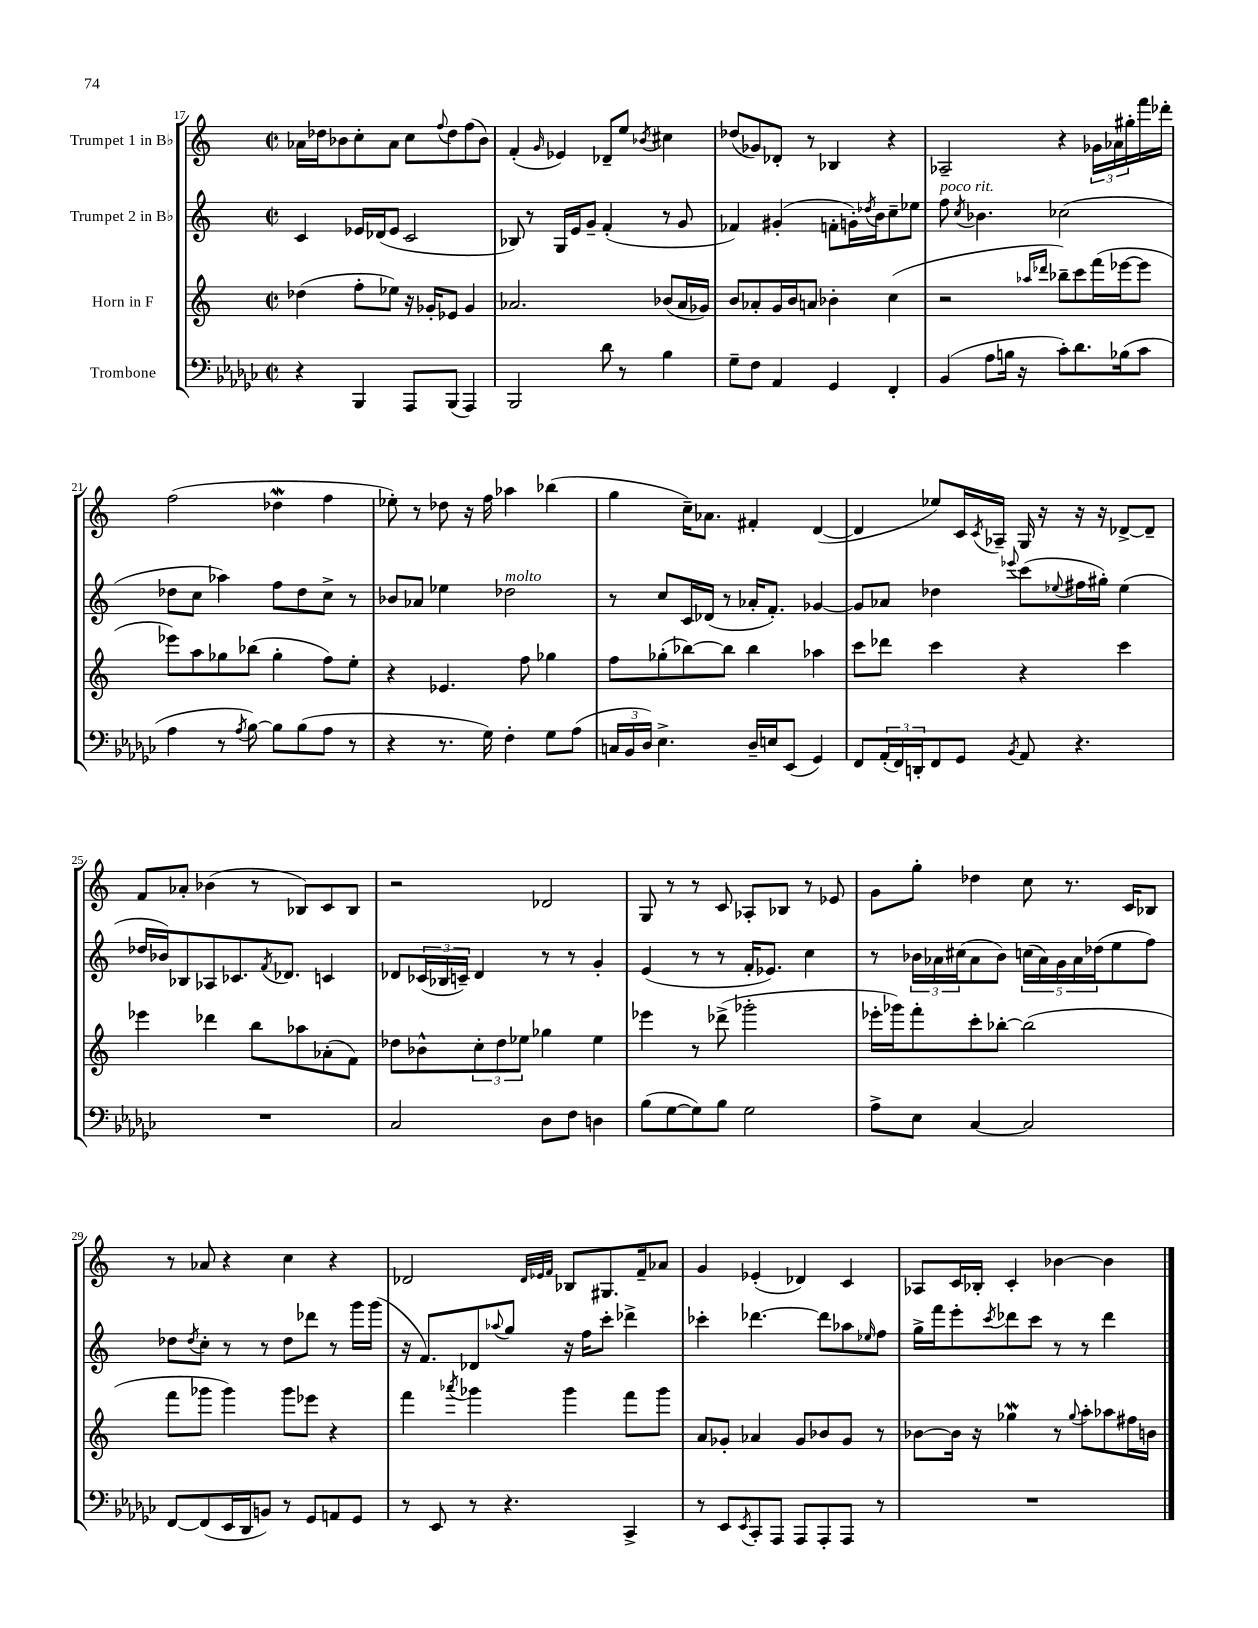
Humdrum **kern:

**kern	**kern	**kern	**kern
*part4	*part3	*part2	*part1
*staff4	*staff3	*staff2	*staff1
*I"Trombone	*I"Horn in F	*I"Trumpet 2 in B♭	*I"Trumpet 1 in B♭
*clefF4	*clefG2	*clefG2	*clefG2
*k[b-e-a-d-g-c-]	*k[]	*k[]	*k[]
*M2/2	*M2/2	*M2/2	*M2/2
*met(c|)	*met(c|)	*met(c|)	*met(c|)
=17	=17	=17	=17
4r	(4dd-X\	4c/	16a-X\LL
.	.	.	16dd-X\J
.	.	.	8b-X\
4BBB-/	8ff'\L	16e-X/LL	8cc'\
.	.	(16d-X/J	.
.	8ee-X\J)	8e-/J	8a-\J
8AAA-/L	16r	2c/	8cc\L
.	16g-X'/KL	.	.
.	.	.	8qqff/
(8BBB-/J	8e-X/J	.	8dd-\
4AAA-/)	4g-/	.	(8ff\
.	.	.	8b-\J)
=18	=18	=18	=18
2BBB-/	2.a-X/	8B-X/)	(4f'/
.	.	8r	.
.	.	.	16qqg/
.	.	16G/LL	4e-X/)
.	.	16e/J	.
.	.	8g~/J	.
8d-\	.	(4f'/	8d-X~/L
8r	.	.	8ee/J
.	.	.	8qb-X/
4B-\	(8b-X/L	8r	4cc#X\
.	16a-/L	8g/	.
.	16g-X/JJ)	.	.
=19	=19	=19	=19
8G-~\L	8b/L	4f-X/)	(8dd-X/L
8F\J	8a-X'/	.	8g-X/)
4AA-/	16g/L	(4g#X'/	8d-X'/J
.	16b/J	.	.
.	8an/J	.	8r
4GG-/	4b-X'\	8fn'\L	4B-X/
.	.	16gn'\L)	.
.	.	8qdd-X/	.
.	.	16b\J	.
4FF'/	(4cc\	8cc~\	4r
.	.	8ee-X\J	.
=20	=20	=20	=20
!	!	!LO:TX:a:i:t=poco rit.	!
(4BB-/	2r	8ff\	2A-X~/
.	.	8qcc/	.
.	.	4.b-X\	.
8A-\L	.	.	.
16Bn\Jk	.	.	.
16r	.	.	.
.	16qqaa-X/LL	.	.
.	16qqddd-X/JJ	.	.
8c-'\L)	8bb-X~\L)	(2cc-X\	4r
8.d-\	8ccc\	.	.
.	(16fff\L	.	24g-X\LL
.	.	.	24a-X\
(16B-X\k	[16eee-X\J	.	.
.	.	.	24gg#X'\
8c-\J	8eee-\J]	.	16fff\
.	.	.	16ddd-X'\JJ
!!LO:LB:g=z
=21	=21	=21	=21
4A-\	8eee-X\L)	8dd-X\L	(2ff\
.	8aa\	8cc\J	.
8r	8gg-X\	4aa-X\)	.
8qA-/	.	.	.
[8B-\)	(8bb-X\J	.	.
8B-\L]	4gg-'\	8ff\L	4dd-Xw\
(8B-\	.	8dd-\	.
8A-\J	8ff\L)	8cc^\J	4ff\
8r	8ee'\J	8r	.
=22	=22	=22	=22
4r	4r	8b-X/L	8ee-X'\)
.	.	8a-X/J	8r
8.r	4.e-X/	4ee-X\	8dd-X\
.	.	.	16r
16G-\)	.	.	16ff\
!	!	!LO:TX:a:i:t=molto	!
4F'\	.	2dd-X\	4aa-X\
.	8ff\	.	.
8G-\L	4gg-X\	.	(4bb-X\
(8A-\J	.	.	.
=23	=23	=23	=23
24Cn/LL	8ff\L	8r	4gg\
24BB-/	.	.	.
24D-/JJ)	.	.	.
4.E-^\	(8gg-X'\	8cc/L	.
.	[8bb-X\)	16c/L	16cc~\KL)
.	.	(16d-X/JJ	8.a-X\J
.	8bb-\J]	8r	.
16D-~/LL	4bb-\	16a-X'/KL	4f#X'/
16En/J	.	8.f'/J)	.
(8EE-/J	.	.	.
4GG-/)	4aa-X\	[4g-X/	([4d/
=24	=24	=24	=24
8FF/L	8ccc\L	8g-/L]	4d/]
(24AA-'/L	8ddd-X\J	8a-X/J	.
24FF/)	.	.	.
24DDn'/J	.	.	.
8FF/	4ccc\	4dd-X\	8ee-X/L)
8GG-/J	.	.	16c/L
.	.	.	8qc/
.	.	.	16A-X~/JJ
8qBB-/	.	8qqeee-X/	.
8AA-/	4r	(8ccc\L	16G/
.	.	.	16r
.	.	8qqee-X/	.
4.r	.	16ff#X\L	16r
.	.	16gg#X'\JJ)	16r
.	4ccc\	(4ee-\	[8d-X^/L
.	.	.	8d-~/J]
!!LO:LB:g=z
=25	=25	=25	=25
1r	4eee-X\	16dd-X/LL	8f/L
.	.	16b-X/J)	.
.	.	8B-X/	8a-X'/J
.	4ddd-X\	8A-X/	(4b-X\
.	.	8.c-X/	.
.	8bb\L	.	8r
.	.	8qf/	.
.	.	8.d-X/J	.
.	8aa-X\	.	8B-X/L)
.	(8a-X'\	4cn/	8c/
.	8f\J)	.	8B-/J
=26	=26	=26	=26
2C-/	8dd-X\L	8d-X/L	2r
.	8b-X^^\	(24c-X/L	.
.	.	24B-X/	.
.	.	24cn~/JJ)	.
.	12cc'\	4d-/	.
.	12dd-\	.	.
.	12ee-X\J	.	.
8D-\L	4gg-X\	8r	2d-X/
8F\J	.	8r	.
4Dn\	4ee-\	4g'/	.
=27	=27	=27	=27
(8B-\L	4eee-X\	(4e/	8G/
[8G-\	.	.	8r
8G-\])	8r	8r	8r
8B-\J	(8ddd-X^\	8r	8c/
2G-\	2ggg-X'\	16f'/KL	8A-X'/L
.	.	8.e-X/J)	.
.	.	.	8B-X/J
.	.	4cc\	8r
.	.	.	8e-X/
=28	=28	=28	=28
8A-^\L	16eee-X'\LL	8r	8g\L
.	16ggg-X\J)	.	.
8E-\J	8fff'\	24b-X\LL	8gg'\J
.	.	24a-X\	.
.	.	(24cc#X\J	.
[4C-/	8ccc'\	8a-\	4dd-X\
.	[8bb-X'\J	8b-\J)	.
2C-/]	(2bb-\]	(20ccn\LL	8cc\
.	.	20a-\)	.
.	.	20g\	.
.	.	.	8.r
.	.	20a-\	.
.	.	(20dd-X\J	.
.	.	8ee\	.
.	.	.	16c/KL
.	.	8ff\J)	8B-X/J
!!LO:LB:g=z
=29	=29	=29	=29
[8FF/L	8fff\L	8dd-X\L	8r
.	.	8qdd-/	.
(8FF/]	8ggg-X\J	8cc'\J	8a-X/
16EE-/L	4ggg-\)	8r	4r
16DD-/J	.	.	.
8BBn/J)	.	8r	.
8r	8ggg-\L	8dd-\L	4cc\
8GG-/L	8eee-X\J	8ddd-X\J	.
8AAn/	4r	8r	4r
8GG-/J	.	16ggg\LL	.
.	.	(16ggg\JJ	.
=30	=30	=30	=30
8r	4fff\	16r	2d-X/
.	.	8.f/L)	.
8EE-/	.	.	.
.	8qaaa-X/	.	.
8r	4ggg-X\	8d-X/	.
.	.	8qqaa-X/	.
4.r	.	8gg/J	.
.	.	.	32qqd-/LLL
.	.	.	32qqe-X/
.	.	.	32qqf/JJJ
.	4ggg-\	16r	8B-X/L
.	.	16ff\KL	.
.	.	8ccc'\J	8.G#X/
4CC-^/	8fff\L	4ddd-X^\	.
.	.	.	16f~/k
.	8ggg-\J	.	8a-X/J
=31	=31	=31	=31
8r	8a/L	4ccc-X'\	4g/
8EE-/L	8g-X'/J	.	.
8qEE-/	.	.	.
8CC-'/	4a-X/	[4.ddd-X\	(4e-X'/
8AAA-/J	.	.	.
8AAA-/L	8g-/L	.	4d-X/)
8AAA-'/	8b-X/	8ddd-\L]	.
8AAA-/J	8g-/J	8aa-X\	4c/
.	.	16qqee-X/	.
8r	8r	8ff\J	.
=32	=32	=32	=32
1r	[8b-X\L	16gg^\LL	8A-X/L
.	.	16fff\J	.
.	16b-\Jk]	8eee'\	16c/L
.	16r	.	16B-X'/JJ
.	.	8qccc/	.
.	4gg-Xw\	8ddd-X\	4c'/
.	.	8ccc\J	.
.	8r	8r	[4b-X\
.	8qqgg-/	.	.
.	8aa'\L	8r	.
.	8aa-X\	4ddd-\	4b-\]
.	16ff#X\L	.	.
.	16bn\JJ	.	.
==	==	==	==
*-	*-	*-	*-
